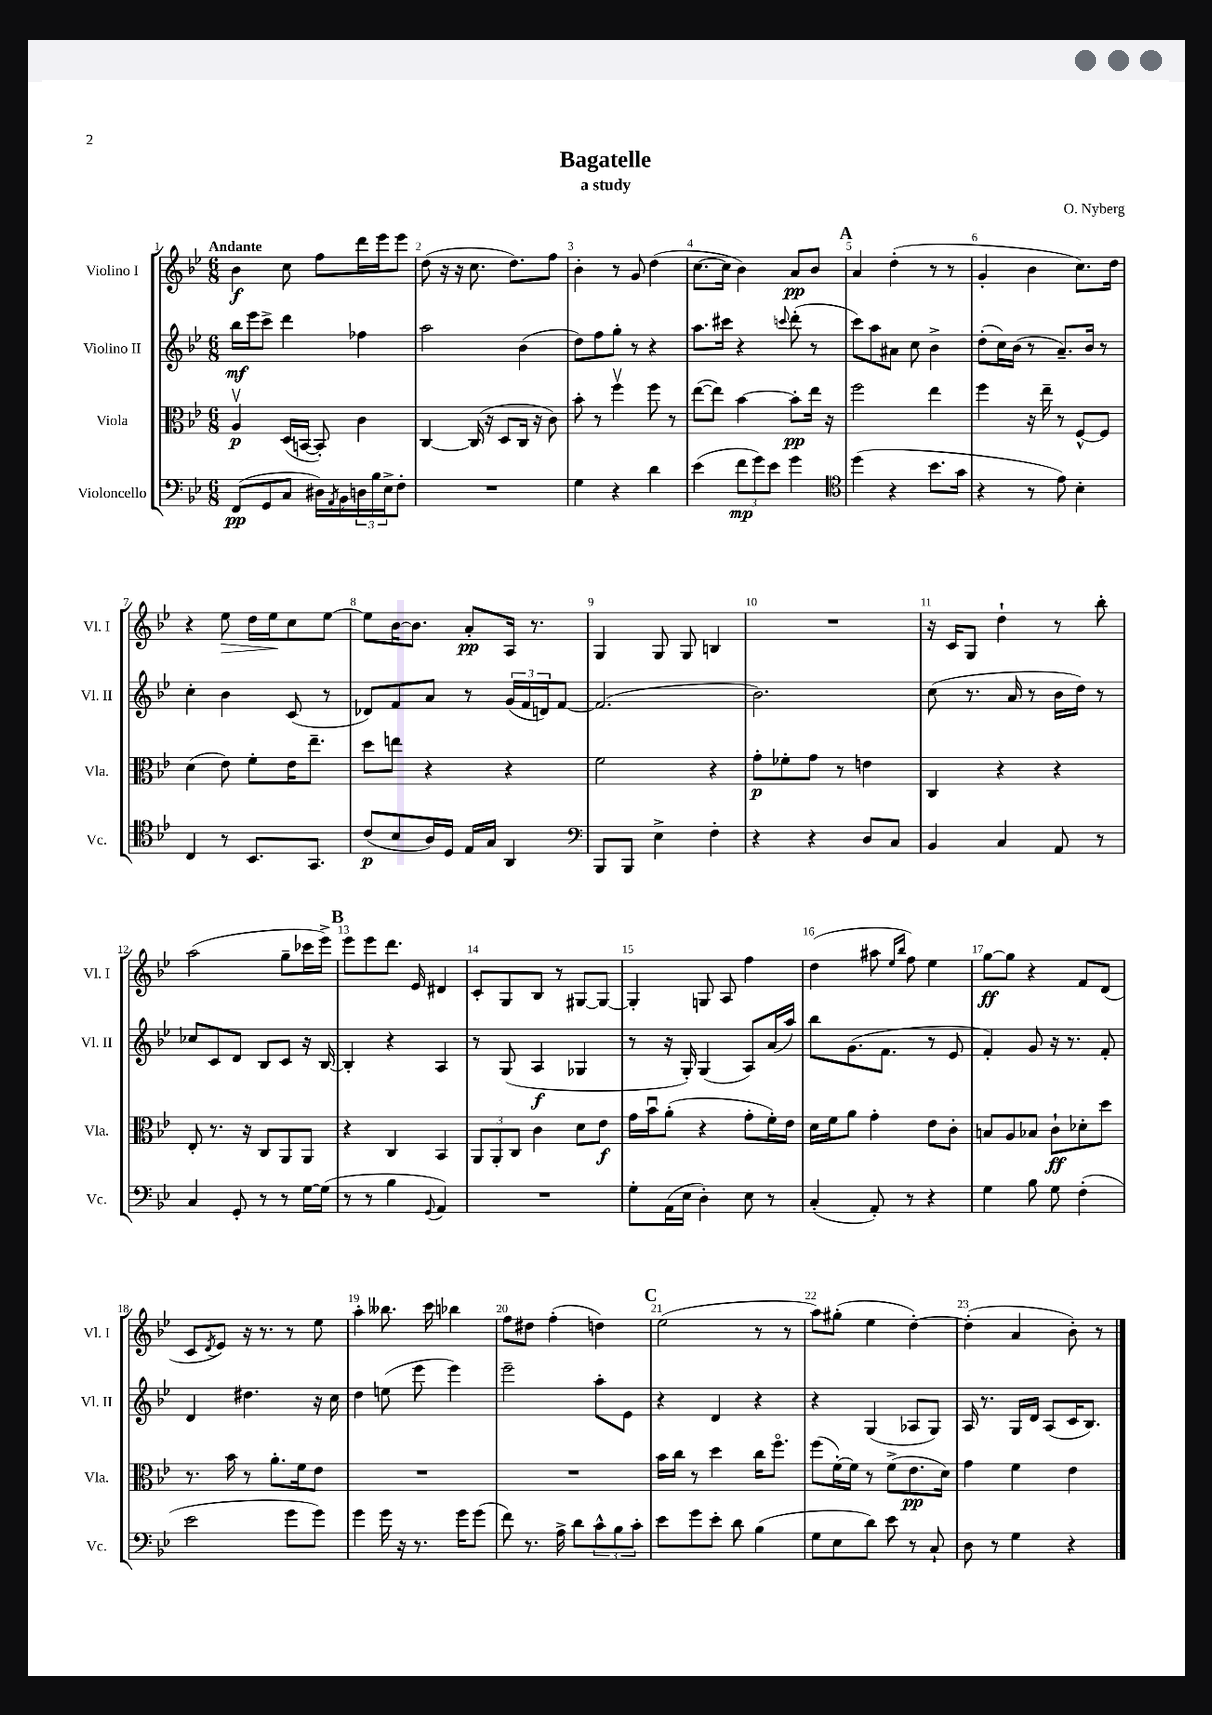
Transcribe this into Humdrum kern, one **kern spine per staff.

**kern	**dynam	**kern	**dynam	**kern	**dynam	**kern	**dynam
*part4	*part4	*part3	*part3	*part2	*part2	*part1	*part1
*staff4	*staff4	*staff3	*staff3	*staff2	*staff2	*staff1	*staff1
*I"Violoncello	*	*I"Viola	*	*I"Violino II	*	*I"Violino I	*
*I'Vc.	*	*I'Vla.	*	*I'Vl. II	*	*I'Vl. I	*
*clefF4	*	*clefC3	*	*clefG2	*	*clefG2	*
*k[b-e-]	*	*k[b-e-]	*	*k[b-e-]	*	*k[b-e-]	*
*M6/8	*	*M6/8	*	*M6/8	*	*M6/8	*
=1	=1	=1	=1	=1	=1	=1	=1
!	!	!	!	!	!	!LO:TX:a:B:t=Andante	!
(8FF/L	pp	4Av/	p	16bb-\LL	mf	4b-\	f
.	.	.	.	16eee-\J	.	.	.
8GG/	.	.	.	8ccc^\J	.	.	.
8C/J	.	(16D/LL	.	4ddd\	.	8cc\	.
.	.	[16BBn/JJ	.	.	.	.	.
16D#X\LL)	.	8BB'/])	.	.	.	8ff\L	.
8qAA/	.	.	.	.	.	.	.
16BB-\	.	.	.	.	.	.	.
24Dn\	.	4c\	.	4ff-X\	.	16ddd\L	.
24B-\	.	.	.	.	.	.	.
.	.	.	.	.	.	16eee-\J	.
24E-^\J	.	.	.	.	.	.	.
8F'\J	.	.	.	.	.	8eee-\J	.
=2	=2	=2	=2	=2	=2	=2	=2
2.r	.	[4C/	.	2aa\	.	(8dd\	.
.	.	.	.	.	.	16r	.
.	.	.	.	.	.	16r	.
.	.	(16C/]	.	.	.	8.cc\	.
.	.	16r	.	.	.	.	.
.	.	8D/L	.	.	.	.	.
.	.	.	.	.	.	8.dd\L)	.
.	.	16C/Jk	.	(4b-\	.	.	.
.	.	16r	.	.	.	.	.
.	.	8c\)	.	.	.	8ff\J	.
=3	=3	=3	=3	=3	=3	=3	=3
4G\	.	8b-'\	.	8dd\L)	.	4b-'\	.
.	.	8r	.	8ff\	.	.	.
4r	.	4ffv\	.	8gg'\J	.	8r	.
.	.	.	.	8r	.	8g/	.
4d\	.	8ff\	.	4r	.	(4dd\	.
.	.	8r	.	.	.	.	.
=4	=4	=4	=4	=4	=4	=4	=4
(4e-\	.	([8ee-\L	.	8.aa\L	.	[8.cc\L	.
.	.	8ee-\J])	.	.	.	.	.
.	.	.	.	16ccc#X\Jk	.	16cc\Jk]	.
12f\L	mp	[4b-\	.	4r	.	4b-\)	.
12g\)	.	.	.	.	.	.	.
12e-\J	.	.	.	.	.	.	.
.	.	.	.	8qqcccn/	.	.	.
4g\	.	8b-'\L]	pp	(8ddd'\	.	8a/L	pp
.	.	16ee-\Jk	.	8r	.	8b-/J	.
.	.	16r	.	.	.	.	.
!!LO:REH:place=s1:t=A
=5	=5	=5	=5	=5	=5	=5	=5
*clefC4	*	*	*	*	*	*	*
(4dd\	.	2ff\	.	8ccc\L)	.	4a/	.
.	.	.	.	8aa\	.	.	.
4r	.	.	.	8a#X\J	.	(4dd'\	.
.	.	.	.	8cc\	.	.	.
8.b-\L	.	4ee-\	.	4b-^\	.	8r	.
.	.	.	.	.	.	8r	.
16g\Jk	.	.	.	.	.	.	.
=6	=6	=6	=6	=6	=6	=6	=6
4r	.	4ff\	.	(8dd'\L	.	4g'/	.
.	.	.	.	16cc\L)	.	.	.
.	.	.	.	(16b-\JJ	.	.	.
8r	.	16r	.	8r	.	4b-\	.
.	.	16ee-~\	.	.	.	.	.
8e-\)	.	8r	.	8.a~/L)	.	.	.
4B-'\	.	[8F^^/L	.	.	.	8.cc\L)	.
.	.	.	.	16b-/Jk	.	.	.
.	.	8F/J]	.	8r	.	.	.
.	.	.	.	.	.	16dd\Jk	.
!!LO:LB:g=z
=7	=7	=7	=7	=7	=7	=7	=7
4C/	.	(4d\	.	4cc'\	.	4r	.
!	!	!	!	!	!	!	!LO:HP:b
8r	.	8e-\)	.	4b-\	.	8ee-\	>
8.BB-/L	.	8f'\L	.	.	.	16dd\LL	.
.	.	.	.	.	.	16ee-\J	.
.	.	16e-\K	.	(8c/	.	8cc\	]
8.GG/J	.	8.ee-~\J	.	.	.	.	.
.	.	.	.	8r	.	[8ee-\J	.
=8	=8	=8	=8	=8	=8	=8	=8
(8c/L	p	8dd\L	.	8d-X/L)	.	8ee-\L]	.
8B-/	.	8een\J	.	8f/	.	[16b-\K	.
.	.	.	.	.	.	8.b-\J]	.
16A/L)	.	4r	.	8a/J	.	.	.
16D/JJ	.	.	.	.	.	.	.
16E-/LL	.	.	.	8r	.	8a'/L	pp
16G/JJ	.	.	.	.	.	.	.
4AA/	.	4r	.	(24g/LL	.	16A/Jk	.
.	.	.	.	24f/	.	.	.
.	.	.	.	.	.	8.r	.
.	.	.	.	24dn/J)	.	.	.
.	.	.	.	[8f/J	.	.	.
=9	=9	=9	=9	=9	=9	=9	=9
*clefF4	*	*	*	*	*	*	*
8BBB-/L	.	2f\	.	(2.f/]	.	4G/	.
8BBB-/J	.	.	.	.	.	.	.
4E-^\	.	.	.	.	.	8G/	.
.	.	.	.	.	.	8G/	.
4F'\	.	4r	.	.	.	4Bn/	.
=10	=10	=10	=10	=10	=10	=10	=10
4r	.	8g'\L	p	2.b-\)	.	2.r	.
.	.	8f-X'\	.	.	.	.	.
4r	.	8g\J	.	.	.	.	.
.	.	8r	.	.	.	.	.
8D/L	.	4en\	.	.	.	.	.
8C/J	.	.	.	.	.	.	.
=11	=11	=11	=11	=11	=11	=11	=11
4BB-/	.	4C/	.	(8cc\	.	16r	.
.	.	.	.	.	.	16c/KL	.
.	.	.	.	8.r	.	8G/J	.
4C/	.	4r	.	.	.	4dd`\	.
.	.	.	.	16a/	.	.	.
.	.	.	.	8r	.	.	.
8AA/	.	4r	.	16b-\LL	.	8r	.
.	.	.	.	16dd\JJ)	.	.	.
8r	.	.	.	8r	.	8bb-'\	.
!!LO:LB:g=z
=12	=12	=12	=12	=12	=12	=12	=12
4C/	.	8E-'/	.	8cc-X/L	.	(2aa\	.
.	.	8.r	.	8c/	.	.	.
8GG'/	.	.	.	8d/J	.	.	.
.	.	16r	.	.	.	.	.
8r	.	8C/L	.	8B-/L	.	.	.
8r	.	8AA/	.	8c/J	.	8gg~\L	.
[16G\LL	.	8AA/J	.	16r	.	16ccc-X\L	.
(16G\JJ]	.	.	.	[16B-/	.	16eee-^\JJ)	.
!!LO:REH:place=s1:t=B
=13	=13	=13	=13	=13	=13	=13	=13
8r	.	4r	.	4B-'/]	.	8eee-\L	.
8r	.	.	.	.	.	8eee-\	.
4B-\	.	4C/	.	4r	.	8.ddd\J	.
.	.	.	.	.	.	16e-/	.
8qqGG/	.	.	.	.	.	.	.
4AA/)	.	4BB-/	.	4A/	.	4d#X/	.
=14	=14	=14	=14	=14	=14	=14	=14
2.r	.	12AA/L	.	8r	.	8c'/L	.
.	.	12AA'/	.	.	.	.	.
.	.	.	.	(8G/	.	8G/	.
.	.	12C/J	.	.	.	.	.
.	.	4c\	.	4A/	f	8B-/J	.
.	.	.	.	.	.	8r	.
.	.	8d\L	.	4G-X/	.	[8G#X/L	.
.	.	8e-\J	f	.	.	8G#/J_	.
=15	=15	=15	=15	=15	=15	=15	=15
8G'\L	.	16g\LL	.	8r	.	4G#'/]	.
.	.	16b-u\J	.	.	.	.	.
(16AA\L	.	(8a'\J	.	16r	.	.	.
16E-\JJ	.	.	.	16G'/)	.	.	.
4D'\)	.	4r	.	(4G/	.	8Gn/	.
.	.	.	.	.	.	8A/	.
8E-\	.	8g'\L	.	8A/L)	.	4ff\	.
8r	.	16f'\L)	.	(16a/L	.	.	.
.	.	16e-\JJ	.	16aa/JJ)	.	.	.
=16	=16	=16	=16	=16	=16	=16	=16
(4C'/	.	16d\LL	.	8bb-\L	.	(4dd\	.
.	.	16f\J	.	.	.	.	.
.	.	8a\J	.	(8.g\	.	.	.
8AA'/)	.	4g'\	.	.	.	8aa#X\	.
.	.	.	.	8.f\J	.	.	.
.	.	.	.	.	.	16qqee-/LL	.
.	.	.	.	.	.	16qqbb-/JJ	.
8r	.	.	.	.	.	8ff\)	.
4r	.	8e-\L	.	8r	.	4ee-\	.
.	.	8c'\J	.	8e-/	.	.	.
=17	=17	=17	=17	=17	=17	=17	=17
4G\	.	8Bn/L	.	4f'/)	.	[8gg\L	ff
.	.	8A/	.	.	.	8gg\J]	.
8B-\	.	8B-X/J	.	8g/	.	4r	.
8G\	.	8c`\L	ff	16r	.	.	.
.	.	.	.	8.r	.	.	.
(4F'\	.	8d-X'\	.	.	.	8f/L	.
.	.	8dd\J	.	8f'/	.	(8d/J	.
!!LO:LB:g=z
=18	=18	=18	=18	=18	=18	=18	=18
2e-\	.	8.r	.	4d/	.	8c/L	.
.	.	.	.	.	.	8qd/	.
.	.	.	.	.	.	8e-/J)	.
.	.	16b-\	.	.	.	.	.
.	.	8r	.	4.dd#X\	.	16r	.
.	.	.	.	.	.	8.r	.
.	.	8.a'\L	.	.	.	.	.
8g\L	.	.	.	.	.	8r	.
.	.	16f\k	.	.	.	.	.
8g\J)	.	8e-\J	.	16r	.	8ee-\	.
.	.	.	.	16cc\	.	.	.
=19	=19	=19	=19	=19	=19	=19	=19
4g\	.	2.r	.	4dd\	.	4aa'\	.
16g\	.	.	.	(8een\	.	8.bb--X\	.
16r	.	.	.	.	.	.	.
8.r	.	.	.	8eee-\	.	.	.
.	.	.	.	.	.	16ccc\	.
.	.	.	.	4eee-\)	.	4bb-X\	.
16g\KL	.	.	.	.	.	.	.
(8g\J	.	.	.	.	.	.	.
=20	=20	=20	=20	=20	=20	=20	=20
8f\)	.	2.r	.	2eee-~\	.	8ff\L	.
8.r	.	.	.	.	.	8dd#X\J	.
.	.	.	.	.	.	(4ff'\	.
16A^\	.	.	.	.	.	.	.
8d\L	.	.	.	.	.	.	.
12c^^\	.	.	.	8aa'\L	.	4ddn\)	.
12B-\	.	.	.	.	.	.	.
.	.	.	.	8e-\J	.	.	.
12c'\J	.	.	.	.	.	.	.
!!LO:REH:place=s1:t=C
=21	=21	=21	=21	=21	=21	=21	=21
8e-\L	.	16b-\LL	.	4r	.	(2ee-\	.
.	.	16cc\JJ	.	.	.	.	.
8g\	.	8r	.	.	.	.	.
8e-'\J	.	4dd\	.	4d/	.	.	.
8d\	.	.	.	.	.	.	.
(4B-\	.	16cc\KL	.	4r	.	8r	.
.	.	8.ff\J	.	.	.	.	.
.	.	.	.	.	.	8r	.
=22	=22	=22	=22	=22	=22	=22	=22
8G\L	.	(8ff\L	.	4r	.	8aa\L)	.
8E-\	.	[16f'\L)	.	.	.	(8gg#X'\J	.
.	.	16f\JJ]	.	.	.	.	.
8d\J)	.	8r	.	(4G/	.	4ee-\	.
8e-\	.	(8f^\L	.	.	.	.	.
8r	.	8.e-\	pp	8A-X/L	.	[4dd'\)	.
8C`/	.	.	.	8G/J)	.	.	.
.	.	16d\Jk)	.	.	.	.	.
=23	=23	=23	=23	=23	=23	=23	=23
8D\	.	4g\	.	16A/	.	(4dd'\]	.
.	.	.	.	8.r	.	.	.
8r	.	.	.	.	.	.	.
4G\	.	4f\	.	16G/LL	.	4a/	.
.	.	.	.	16d/JJ	.	.	.
.	.	.	.	(8A/L	.	.	.
4r	.	4e-\	.	16c/K	.	8b-'\)	.
.	.	.	.	8.B-/J)	.	.	.
.	.	.	.	.	.	8r	.
==	==	==	==	==	==	==	==
*-	*-	*-	*-	*-	*-	*-	*-
